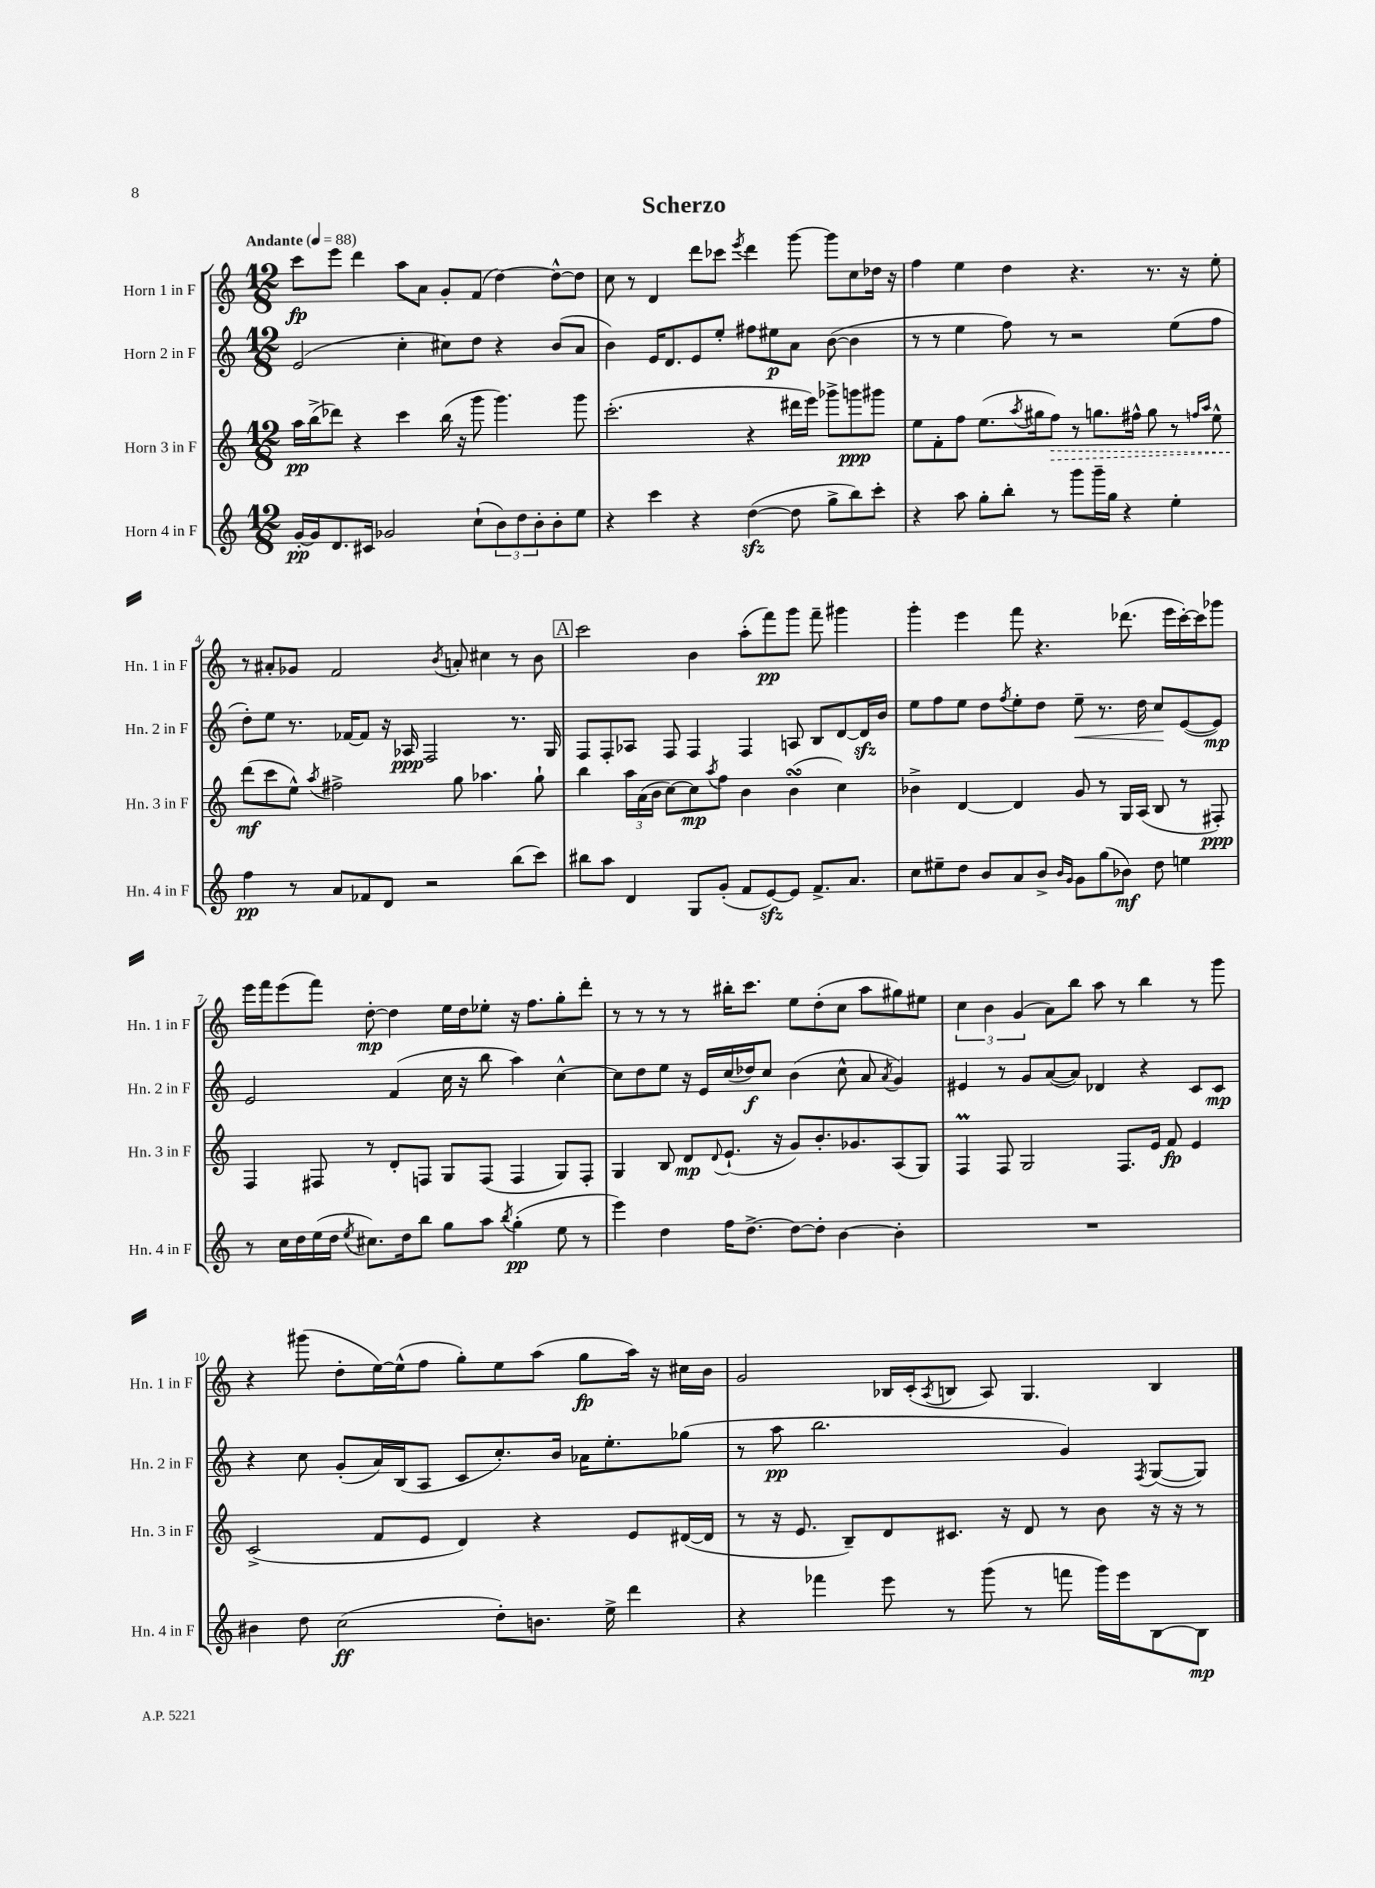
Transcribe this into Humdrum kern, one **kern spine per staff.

**kern	**kern	**kern	**kern
*staff4	*staff3	*staff2	*staff1
*clefG2	*clefG2	*clefG2	*clefG2
*k[]	*k[]	*k[]	*k[]
*M12/8	*M12/8	*M12/8	*M12/8
*MM88	*MM88	*MM88	*MM88
[16g'/LL	16aa\LL	(2e/	8ccc\L
16g/]J	(16bb^\J	.	.
8.d/	8ddd-\J)	.	8eee\J
.	4r	.	4ddd\
16c#/Jk	.	.	.
2g-/	.	.	.
.	4ccc\	4cc'\	8aa\L
.	.	.	8a\J
.	(16bb\	8cc#\L)	8g'/L
.	16r	.	.
(8cc`\L	8ggg\	8dd\J	(8f/J
12b\)	4.ggg\)	4r	[4dd\)
12dd\	.	.	.
12b'\	.	.	.
8b'\	.	(8b/L	8dd^^\_L
8ee\J	8ggg\	8a/J	8dd\]J
=	=	=	=
4r	(2.ccc'\	4b\)	8cc\
.	.	.	8r
4ccc\	.	16e/LK	4d/
.	.	8.d/	.
4r	.	8e/	8ddd\L
.	.	8ee'/J	8ccc-\J
.	.	.	8qeee/
([4dd\	4r	8ff#\L	4ddd\
.	.	8ee#\	.
8dd\]	16ddd#\LL	8a\J	[8ggg\
.	16eee\JJ)	.	.
8gg^\L	8ggg-^\L	([8b\	8ggg\]L
8bb\)	8ggg\	4b\]	8cc\
8ccc'\J	8ggg#\J	.	16dd-\Jk
.	.	.	16r
=	=	=	=
4r	8ee\L	8r	4ff\
.	8f'\	8r	.
8aa\	8ff\J	4ee\	4ee\
8gg'\L	(8.ee\L	.	.
8bb'\J	.	8ff\)	4dd\
.	8qaa/	.	.
.	16gg#\k	.	.
8r	8ff\J)	8r	.
8ggg\L	8r	2r	4.r
16ggg~\L	8.gg\L	.	.
16gg\JJ	.	.	.
4r	.	.	.
.	16ff#^^\Jk	.	.
.	8gg\	.	8.r
4ee'\	8r	(8ee\L	.
.	.	.	16r
.	16qqff/LL	.	.
.	16qqaa/JJ	.	.
.	8ee^^\	8ff\J	8ee'\
=	=	=	=
4ff\	(8ddd\L	8dd'\L)	8r
.	8ccc\	8ee\J	8a#'/L
8r	8ee^^\J)	8.r	8g-/J
.	8qaa/	.	.
8a/L	2ff#^\	.	2f/
.	.	[16f-/LK	.
8f-/	.	8f-/]J	.
8d/J	.	16r	.
.	.	16A-/	.
2r	.	2F/	.
.	.	.	8qb/
.	8gg\	.	8a'/
.	4.aa-\	.	4cc#\
(8bb\L	.	8.r	8r
8ccc\J)	8gg`\	.	8b\
.	.	16G/	.
=	=	=	=
8bb#\L	4bb\	8F/L	2ccc\
8aa\J	.	8F'/	.
4d/	24aa\LL	8A-/J	.
.	(24a\	.	.
.	24b\JJ	.	.
.	[8cc\L)	8F/	.
8G/L	8cc\]	4F/	4b\
.	8qaa/	.	.
(8g'/J	8ff\J	.	.
8f/L	4b\	4F/	(8aa'\L
[8e/)	.	.	8fff\)
8e/]J	(4b\	8A/	8ggg\J
8.f^/L	.	8B/L	8fff~\
.	4cc\)	[8d/	4ggg#\
8.a/J	.	.	.
.	.	16d/]L	.
.	.	16b/JJ	.
=	=	=	=
8cc\L	4b-^\	8ee\L	4ggg'\
8ee#~\	.	8ff\	.
8dd\J	[4d/	8ee\J	4eee\
8b/L	.	8dd\L	.
.	.	8qff/	.
8a/	4d/]	8ee'\	8fff\
8b^/J	.	8dd\J	4.r
16qqb/LL	.	.	.
16qqg/JJ	.	.	.
8g\L	8g/	8ee~\	.
(8gg\	8r	8.r	.
8b-\J)	16G/LL	.	(8.ddd-\
.	(16A/JJ	16dd\	.
8dd\	8B/	8cc/L	.
.	.	.	16eee\LL
4ee\	8r	([8e/	[16ccc'\)
.	.	.	16ccc\]J
.	8F#'/)	8e/]J)	8ggg-\J
=	=	=	=
8r	4F/	2e/	16eee\LL
.	.	.	16fff\J
16cc\LL	.	.	(8eee\
16dd\	.	.	.
(16ee\	8F#/	.	8fff\J)
16dd\JJ	.	.	.
8qee/	.	.	.
8.cc#\L)	8r	.	[8dd'\
.	8d'/L	(4f/	4dd\]
16dd\k	.	.	.
8bb\J	8F/J	.	.
8gg\L	8G/L	16cc\	16ee\LL
.	.	16r	16dd\J
8aa\J	(8F/J	8bb\	8ee-'\J
8qbb/	.	.	.
(4gg'\	4F/	4aa\)	16r
.	.	.	8.ff\L
8ee\	8G/L)	[4cc^^\	8gg'\
8r	8F'/J	.	8ddd'\J
=	=	=	=
4eee\)	4G/	8cc\]L	8r
.	.	8dd\	8r
4dd\	8B/	8ee\J	8r
.	8d/L	16r	8r
.	.	16e/LL	.
.	8qqd/	.	.
16ff\LK	(8.e`/J	(16cc/	16bb#'\LK
[8.dd^\J	.	16dd-/J)	8.ccc\J
.	.	8cc/J	.
.	16r	.	.
8dd\_L	8g/L)	(4b\	8ee\L
8dd'\]J	8.b'/	.	(8dd'\
[4b\	.	8cc^^\	8cc\J
.	8.g-/	.	.
.	.	8a/	8aa\L
.	.	8qa/	.
4b'\]	(8A/	4g/)	8gg#\)
.	8G/J)	.	8ee#\J
=	=	=	=
1.r	4F/	4e#/	6cc\
.	.	.	6b\
.	8F/	8r	.
.	.	.	(6g/
.	2G/	8g/L	.
.	.	([8a/	8a\L)
.	.	8a/]J)	8bb\J
.	.	4d-/	8aa\
.	8.F/L	.	8r
.	.	4r	4bb\
.	16e/Jk	.	.
.	8f/	.	.
.	4e/	8c/L	8r
.	.	8c/J	8ggg\
=	=	=	=
4b#\	(2c^/	4r	4r
8dd\	.	8cc\	(8ggg#\
(2cc\	.	(8g'/L	8dd'\L
.	8f/L	16a/L)	[16ee\L)
.	.	(16B/J	(16ee^^\]J
.	8e/J	8A/J	8ff\J
.	4d/)	8c/L	8gg'\L)
8dd'\L)	.	8.cc'/)	8ee\
8.b\J	4r	.	(8aa\J
.	.	16b/Jk	.
.	.	16a-\LK	8gg\L
16ee^\	.	8.ee'\	.
4ddd\	8e/L	.	16aa\Jk)
.	.	.	16r
.	([16d#/L	(8gg-\J	16cc#\LL
.	16d#/]JJ	.	16b\JJ
=	=	=	=
4r	8r	8r	2g/
.	16r	8aa\	.
.	8.e/	.	.
4fff-\	.	2.bb\	.
.	8B~/L)	.	.
8eee\	8d/	.	16B-/LL
.	.	.	(16c'/J
.	.	.	8qA/
8r	8.c#/J	.	8B/J
(8ggg\	.	.	8A/)
.	16r	.	.
8r	8d/	.	4.G/
8fff\	8r	4g/)	.
16ggg\LL)	8b\	.	.
16eee\J	.	.	.
.	.	8qF/	.
[8B\	16r	([8G/L	4B/
.	16r	.	.
8B\]J	8r	8G/]J)	.
==	==	==	==
*-	*-	*-	*-
